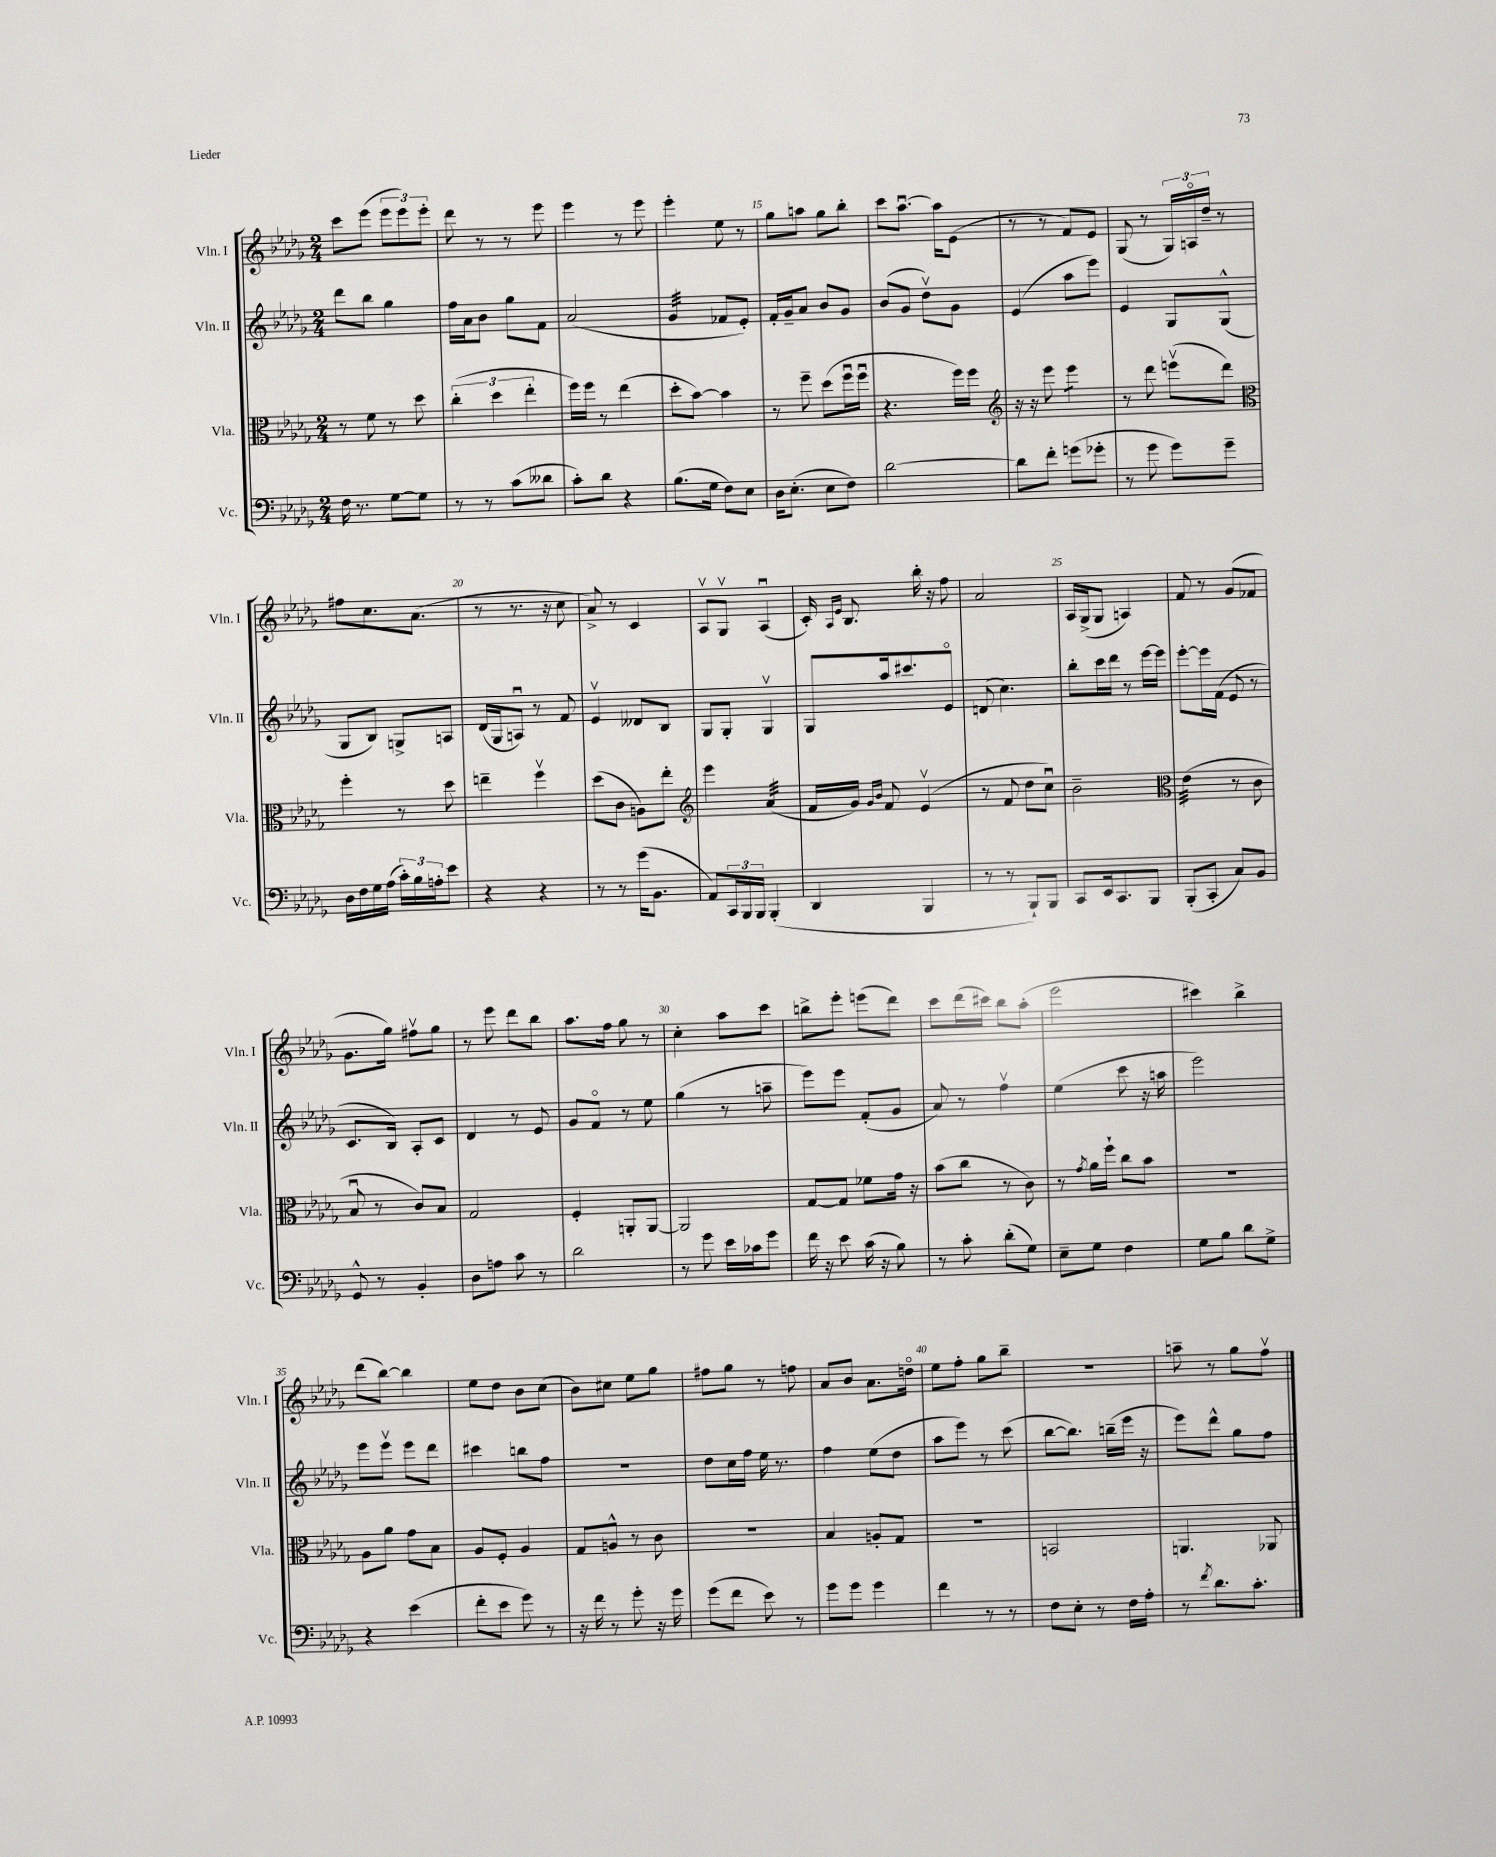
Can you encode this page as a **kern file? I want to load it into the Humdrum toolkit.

**kern	**kern	**kern	**kern
*staff4	*staff3	*staff2	*staff1
*clefF4	*clefC3	*clefG2	*clefG2
*k[b-e-a-d-g-]	*k[b-e-a-d-g-]	*k[b-e-a-d-g-]	*k[b-e-a-d-g-]
*M2/4	*M2/4	*M2/4	*M2/4
16F	8r	8ddd-	8ccc
8.r	.	.	.
.	8f	8bb-	(8eee-
[8G-	8r	4gg-	12eee-
.	.	.	12eee-)
8G-]	8dd-	.	.
.	.	.	12eee-'
=	=	=	=
8r	(6cc'	16ff	8ddd-
.	.	16a-	.
8r	.	8b-	8r
.	6dd-	.	.
(8c	.	8gg-	8r
.	6ee-'	.	.
8d--	.	8f	8eee-
=	=	=	=
8c')	16ff)	(2a-	4eee-
.	16ff	.	.
8d-	8r	.	.
4r	(4ee-	.	8r
.	.	.	8eee-
=	=	=	=
(8.B-	8dd-'	4g-	4eee-'
.	[8b-)	.	.
16G-	.	.	.
8F)	4b-]	8f-	8ee-
8E-	.	8e-')	8r
=	=	=	=
16D-	8r	16f'	8gg-
(8.E-'	.	16g-~	.
.	8ff~	8a-	8aa
8E-	(8dd-	8b-	8gg-
8F)	16ffu	8g-	8bb-'
.	16ffu	.	.
=	=	=	=
[2d-	4.r	(8b-	8ccc
.	.	8g-	[8.aa-u
.	.	8dd-v)	.
.	.	.	16aa-]
.	16ff)	8g-	(8e-
.	16ff	.	.
=	=	=	=
*	*clefG2	*	*
8d-]	16r	(4e-	8r
.	16r	.	.
8f'	8eee-	.	8r
(8g	4eee-	8aa-	8f)
8g-'	.	8eee-)	8e-
=	=	=	=
8r	8r	4e-	(8G-
8g-	8ddd-	.	8r
8g-)	(8eeev	8G-	24G-)
.	.	.	24Ao
.	.	.	24dd-~
8g-~	8ddd-)	(8G-^^	8r
=	=	=	=
*	*clefC3	*	*
16D-	4ff'	8G-	8ff#
16F	.	.	.
16G-	.	8B-)	8.cc
(16A-	.	.	.
24c')	8r	8G^	.
24B-	.	.	.
.	.	.	(8.a-
24A'	.	.	.
8e-	8dd-	8A	.
=	=	=	=
4r	4ee~	(16d-	8r
.	.	16G-	.
.	.	8Au)	8.r
4r	4ffv	8r	.
.	.	.	16r
.	.	8f	8cc
=	=	=	=
8r	(8dd-	4e-v	8a-^)
8r	8c	.	8r
(16g-	8A)	8d--	4c
8.BB-	.	.	.
.	8ee-'	8B-	.
=	=	=	=
*	*clefG2	*	*
8AA-)	4eee-	8G-	8A-v
24CC	.	8G-'	8G-v
24BBB-	.	.	.
24BBB-	.	.	.
(4BBB-'	(4a-	4G-v	(4A-u
=	=	=	=
4DD-	16f	8G-	16c')
.	.	.	16qqA-
.	.	.	16qqe-
.	16g-)	.	8.B-
.	16qqg-	.	.
.	16qqb-	.	.
.	8f	16aa-	.
.	.	8.ccc#	.
4BBB-	(4e-v	.	16bb-'
.	.	.	16r
.	.	8e-o	8ff
=	=	=	=
8r	8r	(8d	2a-
8r	8f	4.cc)	.
8BBB-`)	8dd-	.	.
8BBB-	8ccu)	.	.
=	=	=	=
8CC	2b-~	8bb-'	16A-
.	.	.	(16G-^
16EE-	.	16ccc	8G-
8.CC	.	16ddd-	.
.	.	8r	4A)
8BBB-	.	[16eee-	.
.	.	16eee-]	.
=	=	=	=
*	*clefC3	*	*
(8BBB-'	(4e-	[8eee-'	8f
8CC'	.	16eee-]	8r
.	.	(16f	.
8C)	8r	8e-	(8g-
8BB-	8c	8r	8f-
=	=	=	=
8GG-^^	8B-u	8.c	8.g-
8r	8r	.	.
.	.	16B-)	16gg-)
4BB-'	8c)	8A-'	8ff#v
.	8B-	8c	8gg-
=	=	=	=
8D-	2G-	4d-	8r
8A	.	.	8eee-
8c	.	8r	8ddd-
8r	.	8e-	8bb-
=	=	=	=
2d-	4F'	8g-	8.aa-
.	.	8fo	.
.	.	.	16ff
.	8AA'	8r	8gg-
.	[8AA	8ee-	8r
=	=	=	=
8r	2AA]	(4gg-	4cc'
8g-	.	.	.
16e-	.	8r	8aa-
16c-	.	.	.
8g-	.	8aa~	8ccc
=	=	=	=
16f	[8G-	8eee-)	8bb^
16r	.	.	.
8e-	8G-]	8eee-	8eee-'
(16c	8f-	(8f'	(8eee
16r	.	.	.
8B-)	16g-	8g-	8ddd-)
.	16r	.	.
=	=	=	=
8r	(8b-	8a-)	8ccc
8c'	8cc	8r	(16ddd-
.	.	.	16ccc#)
(8d-'	8r	4ffv	8bb-
8G-)	8c)	.	(8aa-'
=	=	=	=
8E-~	8r	(4ee-	2eee-
.	8qg-	.	.
8G-	16a-	.	.
.	16ff`	.	.
4F	8cc	8ccc	.
.	8b-	16r	.
.	.	16aa	.
=	=	=	=
8G-	2r	2eee-)	4ccc#)
8B-	.	.	.
8d-	.	.	4bb-^
8G-^	.	.	.
=	=	=	=
4r	8A-	8eee-	(8ddd-
.	8a-	8eee-v	[8bb-)
(4e-	8g-	8eee-	4bb-]
.	8B-	8ddd-	.
=	=	=	=
8f'	8A-	4ccc#	8ee-
8e-	8F'	.	8dd-
8g-)	4A-	8bb	8b-
8r	.	8ff	(8cc
=	=	=	=
16r	8G-	2r	8b-)
16f	.	.	.
8r	8A^^	.	8cc#
8g-'	8r	.	8ee-
16r	8c	.	8gg-
16g-	.	.	.
=	=	=	=
(8g-	2r	8dd-	8ff#
8f	.	16cc	8gg-
.	.	16ff	.
8e-)	.	16ee-	8r
.	.	8.r	.
8r	.	.	8ff
=	=	=	=
8g-	4B-	4ff	8a-
8g-	.	.	8b-
4g-	8A'	(8ee-	8.a-
.	8G-	8dd-	.
.	.	.	16ddo
=	=	=	=
4f	2r	8aa-	8ee-
.	.	8eee-)	8ff'
8r	.	8r	8gg-
8r	.	(8ccc	8bb-~
=	=	=	=
8F	2BB	[8bb-	2r
8E-'	.	8.bb-])	.
8r	.	.	.
.	.	(16bb~	.
16F	.	16eee-	.
16A-'	.	16r	.
=	=	=	=
8r	4.AA	8eee-)	8aa~
8qf	.	.	.
8.d-	.	8ddd-^^	8r
.	.	8gg-	8gg-
8.c'	.	.	.
.	8AA-	8ff	8ffv
==	==	==	==
*-	*-	*-	*-
